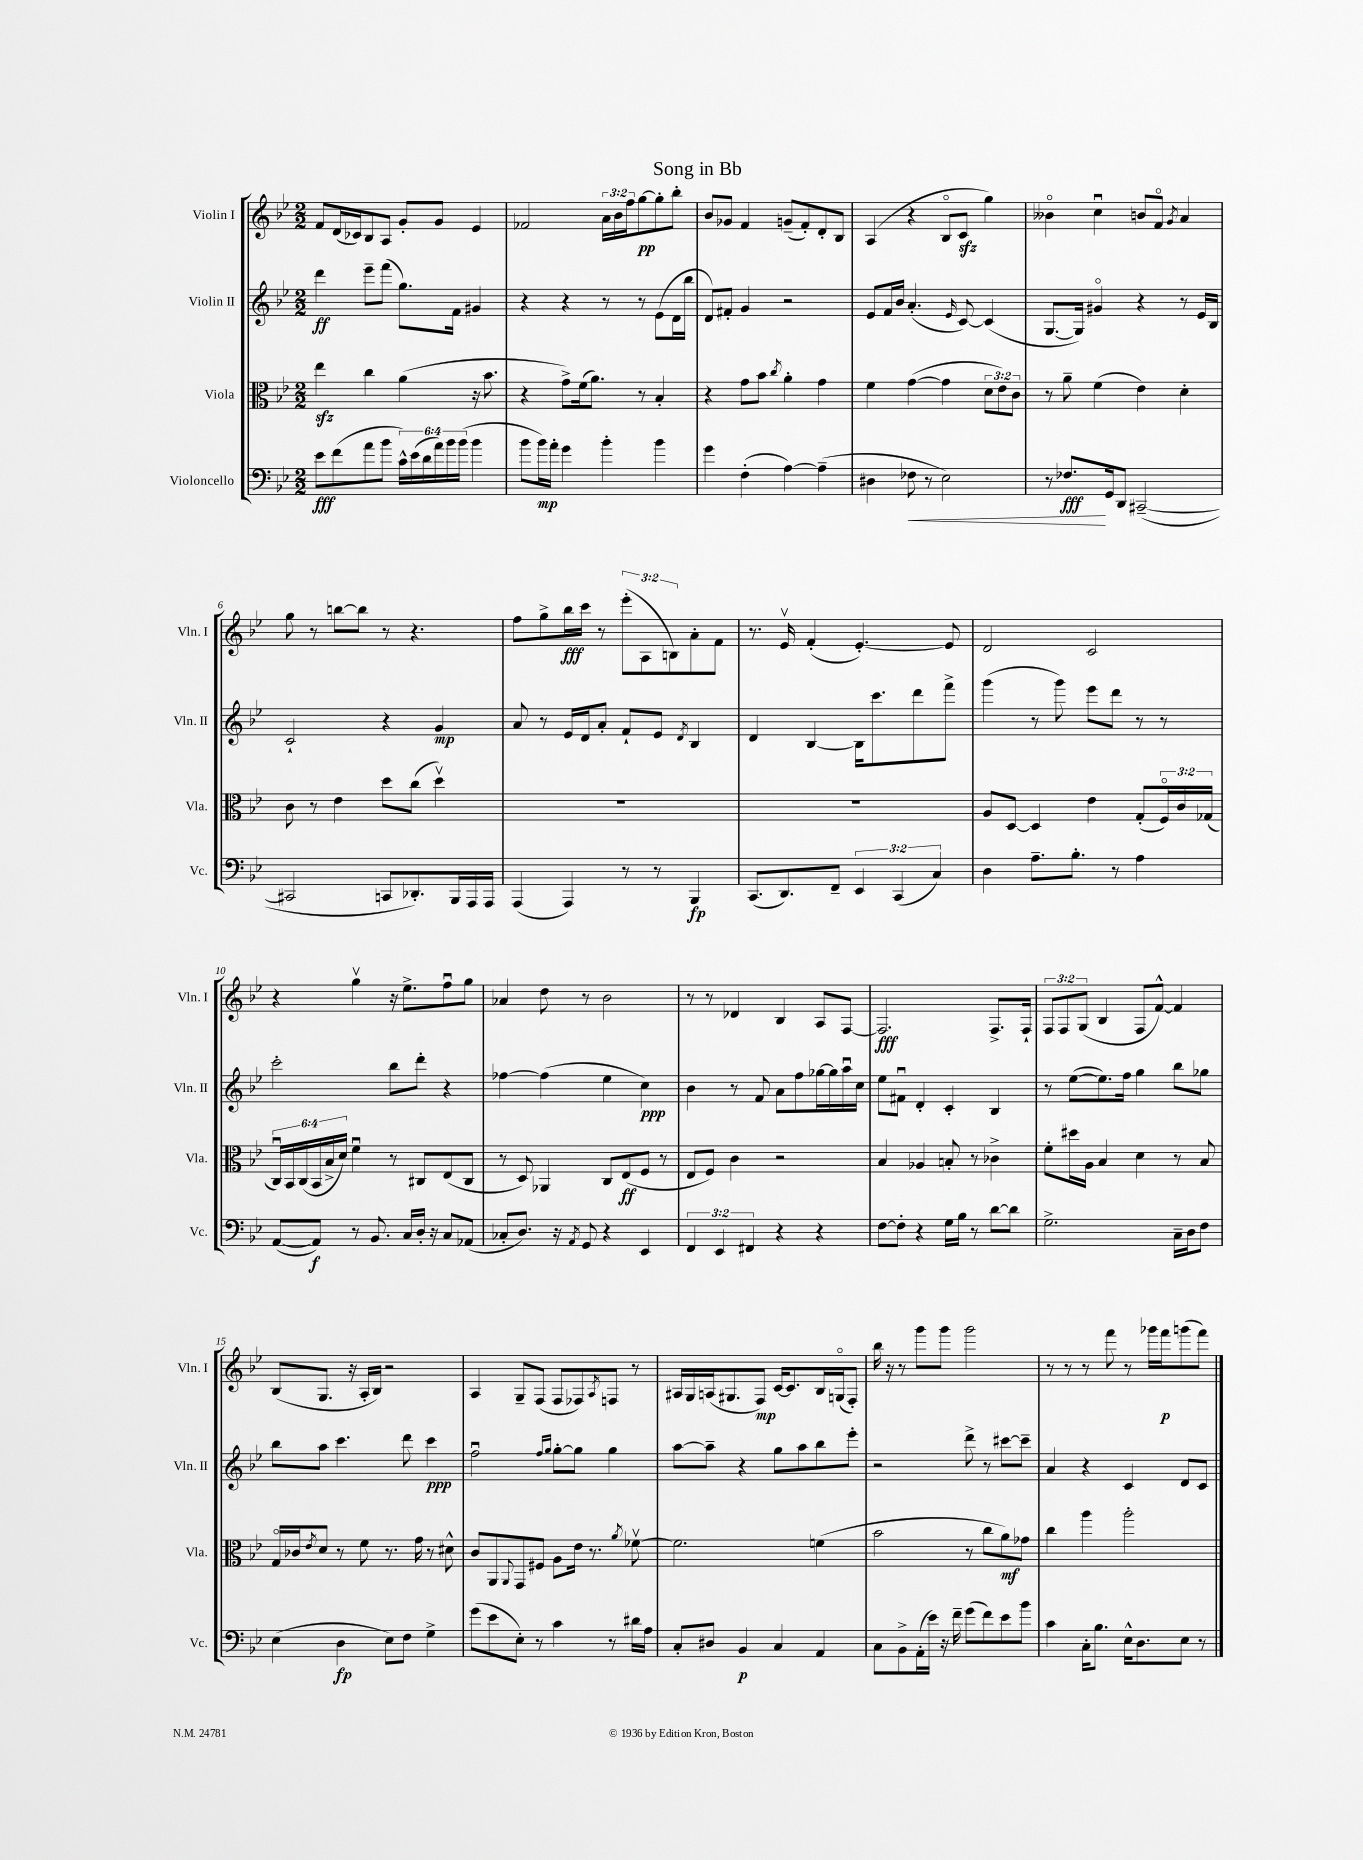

**kern	**kern	**kern	**kern
*staff4	*staff3	*staff2	*staff1
*clefF4	*clefC3	*clefG2	*clefG2
*k[b-e-]	*k[b-e-]	*k[b-e-]	*k[b-e-]
*M2/2	*M2/2	*M2/2	*M2/2
8e-	4ee-	4ddd	8f
(8f	.	.	(16d
.	.	.	16c-)
8a	4cc	8eee-~	8B-
8b-	.	(8fff	8A
24c^^)	(4a	8.gg)	8g'
(24e-	.	.	.
24d	.	.	.
24a)	.	.	8g
24b-	.	.	.
.	.	16f	.
(24b-	.	.	.
4b-	16r	4g#	4e-
.	8.b-	.	.
=	=	=	=
8b-	4r	4r	2f-
16b-)	.	.	.
16a'	.	.	.
4g	8g^)	4r	.
.	(16f	.	.
.	8.a)	.	.
4b-'	.	8r	24a
.	.	.	24b-
.	.	.	24ff
.	8r	8r	[8gg
4b-	4B-'	(8e-	8gg']
.	.	16d	8bb-'
.	.	16bb-	.
=	=	=	=
4g	4r	8d)	8b-
.	.	8f#'	8g-
(4F'	8g	4g	4f
.	8b-	.	.
.	8qcc	.	.
[4A)	4a'	2r	(8g~
.	.	.	8f')
(4A~]	4g	.	8d'
.	.	.	8B-
=	=	=	=
4D#	4f	8e-	(4A
.	.	16f	.
.	.	16b-	.
8F-	([4g	(4.a'	4r
8r	.	.	.
2E-)	4g]	.	8B-o
.	.	16qqe-	.
.	.	[8c)	8c
.	12d	(4c]	4gg)
.	12e-)	.	.
.	12c	.	.
=	=	=	=
8r	8r	[8.G	4b--o
8.F-	8a~	.	.
.	.	16G])	.
.	(4f	4g#o	4ccu
16GG	.	.	.
8DD	.	.	.
([2CC#~	4e-)	4r	8b
.	.	.	8fo
.	.	.	8qg
.	4d'	8r	4a
.	.	16e-	.
.	.	16B-	.
=	=	=	=
2CC#]	8c	2c`	8gg
.	8r	.	8r
.	4e-	.	[8bb
.	.	.	8bb]
8CC	8dd	4r	8r
8.DD-')	(8cc	.	4.r
.	4ddv)	4g	.
16BBB-	.	.	.
16AAA	.	.	.
16AAA	.	.	.
=	=	=	=
(4AAA	1r	8a	8ff
.	.	8r	8gg^
4AAA)	.	16e-	16bb-
.	.	16d	16ccc
.	.	8a'	8r
8r	.	8f`	(12eee-'
.	.	.	12A
8r	.	8e-	.
.	.	.	12B)
.	.	8qd	.
4BBB-	.	4B-	8a'
.	.	.	8f
=	=	=	=
(8.CC	1r	4d	8.r
8.DD)	.	.	16e-v
.	.	[4B-	(4f'
8FF~	.	.	.
6EE-	.	16B-]	[4.e-')
.	.	8.ccc	.
(6CC	.	.	.
.	.	8ddd	.
6C)	.	.	.
.	.	8fff^	8e-]
=	=	=	=
4D	8A	(4ggg	2d
.	[8D	.	.
8.A~	4D]	8r	.
.	.	8ggg)	.
8.B-'	.	.	.
.	4e-	8eee-	2c
8r	.	8ddd	.
4A	(8G'	8r	.
.	24Fo)	8r	.
.	24c	.	.
.	(24G-	.	.
=	=	=	=
([8AA	24Cu)	2ccc'	4r
.	24BB-	.	.
.	(24C	.	.
8AA])	24BB-	.	.
.	24B-^	.	.
.	24d)	.	.
8r	4fu	.	4ggv
8.BB-	.	.	.
.	8r	8bb-	16r
16C	.	.	8.ee-^
16D'	8C#	8ddd'	.
16r	.	.	.
8C	(8E-	4r	8ffu
(8AA-	8C#	.	8gg
=	=	=	=
8C-'	8r	[4ff-	4a-
8.D)	8D)	.	.
.	4AA-	(4ff-]	8dd
16r	.	.	.
8qAA	.	.	.
8GG	.	.	8r
4r	8C	4ee-	2b-
.	(8E-	.	.
4EE-	8F	4cc)	.
.	8r	.	.
=	=	=	=
6FF	8E-	4b-	8r
.	8F)	.	8r
6EE-	.	.	.
.	4c	8r	4d-
6FF#	.	.	.
.	.	8f	.
4r	2r	8a	4B-
.	.	8ff	.
4r	.	[16gg-	8A
.	.	16gg-]	.
.	.	16aau	[8F
.	.	16cc	.
=	=	=	=
[8F	4B-	8ee-	2.F]
8F']	.	8f#u	.
4r	4A-	4d'	.
16G	8B'	4c'	.
16B-	.	.	.
8r	8r	.	.
[8d	4c-^	4B-	8.F^
8d]	.	.	.
.	.	.	16F`
=	=	=	=
2.G^	8f'	8r	12F
.	.	.	12F
.	16dd#	([8ee-	.
.	.	.	(12G
.	16A	.	.
.	4B-	8.ee-])	4B-
.	.	16ff	.
.	4d	4gg	8F
.	.	.	[8f^^)
16C~	8r	8bb-	4f]
16D	.	.	.
8F	8B-	8gg-	.
=	=	=	=
(4E-	16Go	8bb-	(8B-
.	16c-	.	.
.	8qe-	.	.
.	8d	8aa	8.G
4D	8r	4.ccc	.
.	.	.	16r
.	8f	.	16A'
.	.	.	16B-)
8E-)	8.r	.	2r
8F	.	8ddd	.
.	16g	.	.
4G^	8r	4ccc	.
.	8d#^^	.	.
=	=	=	=
(8g	8c	2ffu	4A
8e-	8AA	.	.
.	8qqAA	.	.
8E-')	8GG	.	8G~
8r	8F#	.	(8F
.	.	16qqff	.
.	.	16qqgg	.
4c	8A	[8gg'	8F
.	16e-	8gg]	8F-)
.	8.r	.	.
.	.	.	8qA
8r	.	4gg	8F
.	8qa	.	.
16d#	[8f-v	.	8r
16A	.	.	.
=	=	=	=
8C'	2.f-]	[8aa	16A#
.	.	.	16G
8D#	.	8aa~]	(16A
.	.	.	8.G#
4BB-	.	4r	.
.	.	.	8F)
4C	.	8gg	[16c
.	.	.	8.c]
.	.	8aa	.
4AA	(4f	8bb-	16B-
.	.	.	(16Go
.	.	8eee-'	8F')
=	=	=	=
8C	2b-	2r	16bb-
.	.	.	16r
8BB-^	.	.	8r
(16AA'	.	.	8ggg
16e-)	.	.	.
16r	.	.	8ggg
16f~	.	.	.
(8g	8r	8ddd^	2ggg
8f)	8cc	8r	.
8e-	8a)	[8ccc#	.
8b-	8g-	8ccc#~]	.
=	=	=	=
4c	4cc	4a	8r
.	.	.	8r
16C'	4aa	4r	8r
8.B-	.	.	.
.	.	.	8fff
16E-^^	2aa'	4c	8r
8.D	.	.	.
.	.	.	16ggg-
.	.	.	16fff
8E-	.	8d	(8ggg
8r	.	8c	8fff)
==	==	==	==
*-	*-	*-	*-
